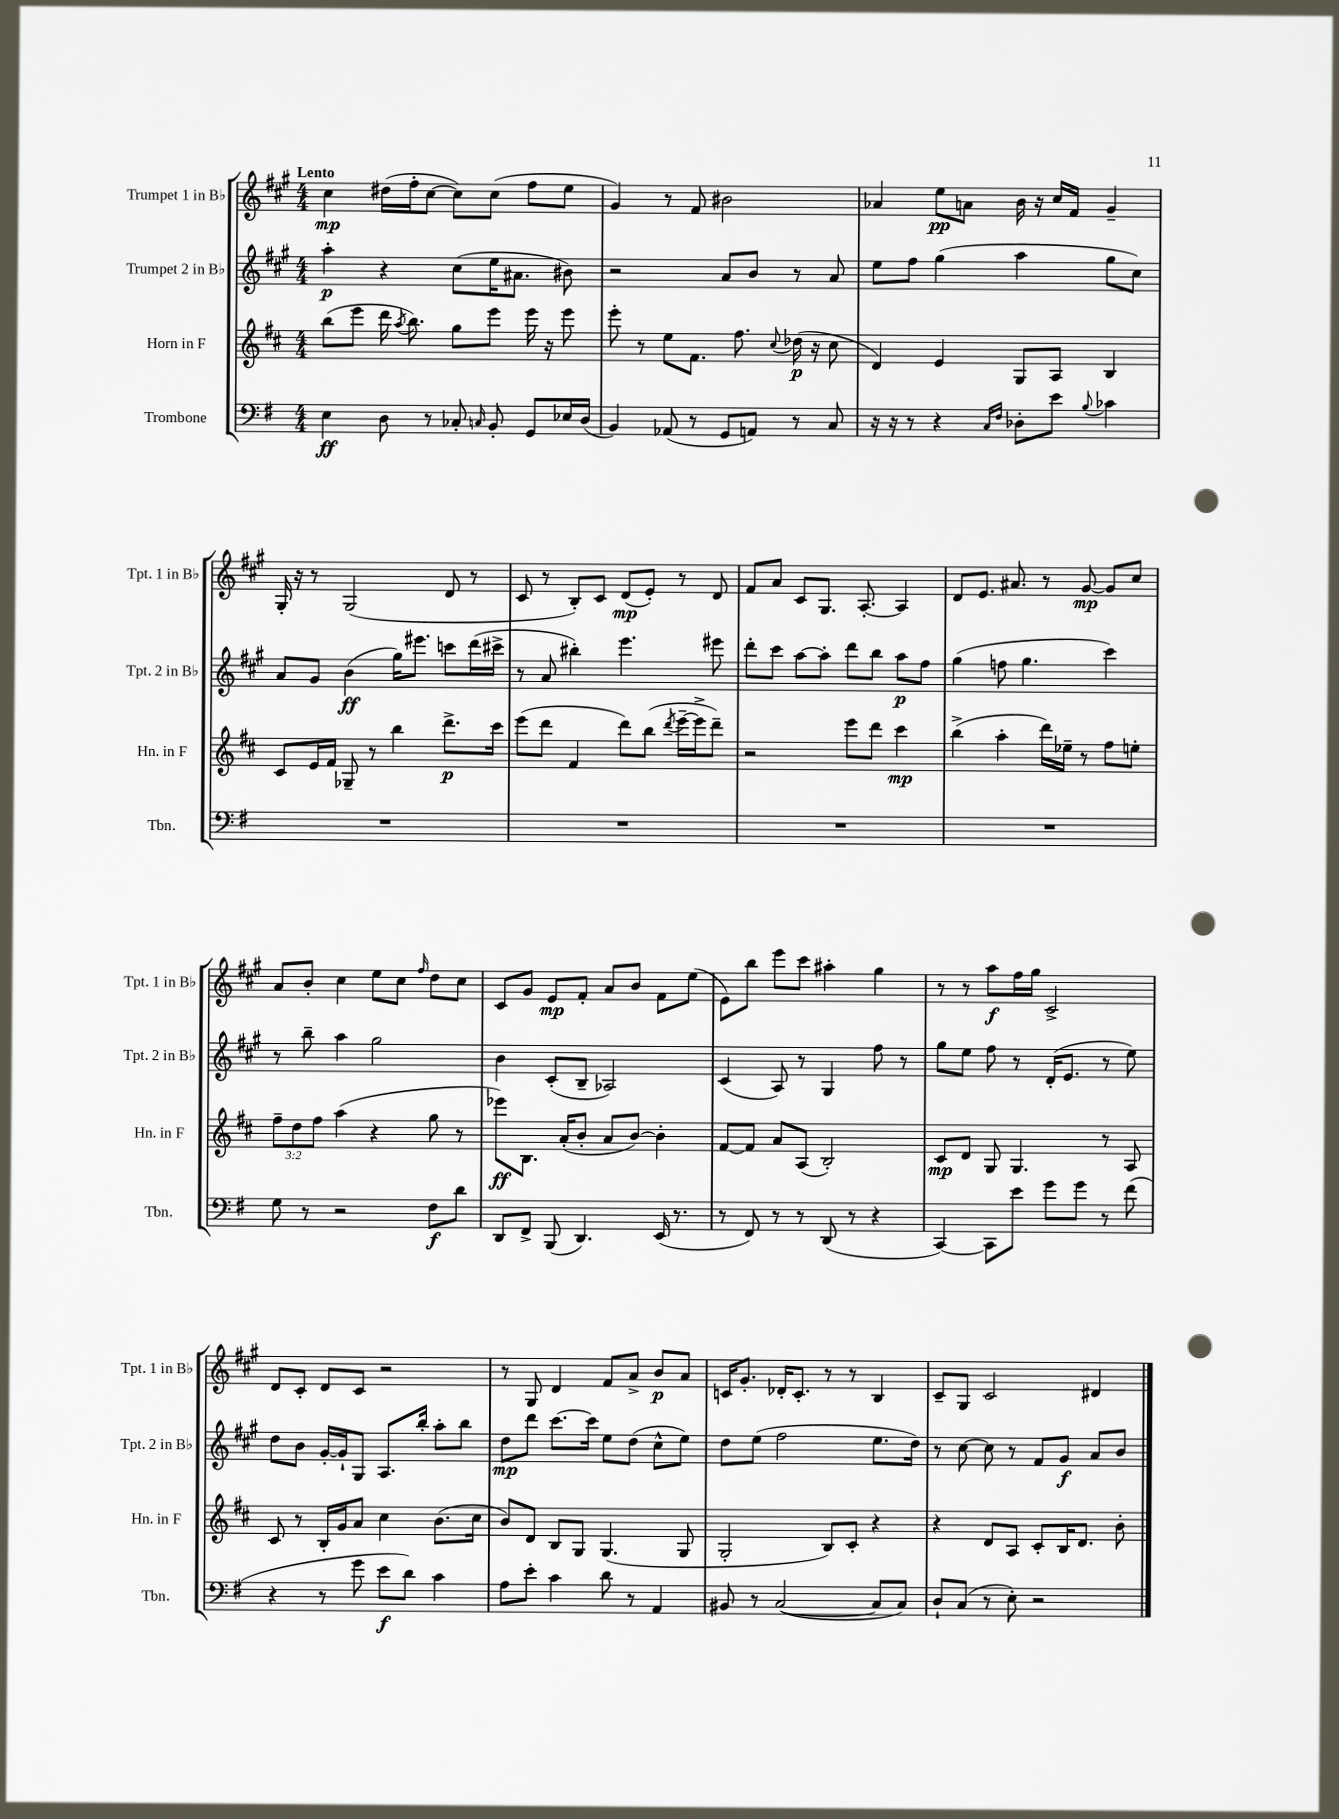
<<
\new StaffGroup <<
\new Staff = "s0" \with { instrumentName = "Trumpet 1 in Bb" shortInstrumentName = "Tpt. 1 in Bb" } {
    \clef treble \key a \major \numericTimeSignature \time 4/4 \tempo "Lento"
    \autoBeamOff cis''4\mp dis''16[( fis''16-. cis''8]~ cis''8[) cis''8]( fis''8[ e''8] |
    gis'4) r8 fis'8 bis'2 |
    aes'4 e''8[\pp a'8] b'16 r16 cis''16[ fis'16] gis'4-- |
    gis16-. r16 r8 gis2( d'8 r8 |
    cis'8 r8 b8[-.) cis'8] d'8[\mp( e'8]-.) r8 d'8 |
    fis'8[ a'8] cis'8[ gis8.] a8.~-. a4 |
    d'8[ e'8.] ais'8. r8 gis'8~\mp gis'8[ cis''8] |
    a'8[ b'8]-. cis''4 e''8[ cis''8] \grace { fis''16 } d''8[ cis''8] |
    cis'8[ gis'8] e'8[\mp fis'8]-. a'8[ b'8] fis'8[ e''8]( |
    e'8[) b''8] e'''8[ cis'''8] ais''4-. gis''4 |
    r8 r8 a''8[\f fis''16 gis''16] cis'2-> |
    d'8[ cis'8]-. d'8[ cis'8] r2 |
    r8 gis8 d'4 fis'8[ a'8]-> b'8[\p a'8] |
    c'16[ gis'8.]-. des'16[-. c'8.]-. r8 r8 b4 |
    cis'8[-- gis8] cis'2 dis'4 \bar "|." |
}
\new Staff = "s1" \with { instrumentName = "Trumpet 2 in Bb" shortInstrumentName = "Tpt. 2 in Bb" } {
    \clef treble \key a \major \numericTimeSignature \time 4/4
    \autoBeamOff a''4-.\p r4 cis''8[( e''16 ais'8.] bis'8) |
    r2 a'8[ b'8] r8 a'8 |
    e''8[ fis''8] gis''4( a''4 gis''8[ cis''8]) |
    a'8[ gis'8] b'4\ff( gis''16[) eis'''8.] c'''8[ d'''16( cis'''16]-> |
    r8 a'8 bis''4-.) e'''4. eis'''8 |
    d'''8[-. cis'''8] a''8[~ a''8]-. d'''8[ b''8] a''8[\p fis''8] |
    gis''4( f''8 gis''4. cis'''4) |
    r8 b''8-- a''4 gis''2 |
    b'4 cis'8[-.( b8]-- aes2) |
    cis'4( a8) r8 gis4 fis''8 r8 |
    gis''8[ e''8] fis''8 r8 d'16[-.( e'8.] r8 e''8) |
    d''8[ b'8] gis'16[~-. gis'16-! gis8] a8.[ b''16]-. a''8[-. b''8] |
    d''8[\mp d'''8] cis'''8.[~ cis'''16] e''8[ d''8]( cis''8[-^ e''8]) |
    d''8[ e''8]( fis''2 e''8.[ d''16]) |
    r8 cis''8~ cis''8 r8 fis'8[ gis'8]\f a'8[ b'8] \bar "|." |
}
\new Staff = "s2" \with { instrumentName = "Horn in F" shortInstrumentName = "Hn. in F" } {
    \clef treble \key d \major \numericTimeSignature \time 4/4 \override Staff.TupletNumber.text = #tuplet-number::calc-fraction-text
    \autoBeamOff b''8[( e'''8] d'''16 \acciaccatura { a''8 } b''8.) g''8[ e'''8] e'''16 r16 e'''8 |
    e'''8-. r8 e''8[ fis'8.] fis''8. \appoggiatura { cis''8 } des''16\p( r16 cis''8 |
    d'4) e'4 g8[ a8] b4 |
    cis'8[ e'16 fis'16] ges8-- r8 b''4 d'''8.[->\p cis'''16] |
    e'''8[( d'''8] fis'4 d'''8[) b''8]( \acciaccatura { d'''8 } e'''16[~-- e'''16-> d'''8]--) |
    r2 e'''8[ d'''8] cis'''4\mp |
    b''4->( a''4-. d'''16[) ees''16]-- r8 fis''8[ e''8]-. |
    \tuplet 3/2 { fis''8[-- d''8 fis''8] } a''4( r4 g''8 r8 |
    ees'''8[\ff) b8.] a'16[-.( b'8]-. a'8[ b'8]~) b'4-. |
    fis'8[~ fis'8] a'8[ a8]( b2-.) |
    cis'8[\mp d'8] g8 g4. r8 a8 |
    cis'8 r8 b16[-. g'16 a'8] cis''4 b'8.[( cis''16] |
    b'8[) d'8] b8[ g8] g4.( g8 |
    g2-. b8[) cis'8]-. r4 |
    r4 d'8[ a8] cis'8[-. b16 d'8.] b'8-. \bar "|." |
}
\new Staff = "s3" \with { instrumentName = "Trombone" shortInstrumentName = "Tbn." } {
    \clef bass \key g \major \numericTimeSignature \time 4/4
    \autoBeamOff e4\ff d8 r8 ces8-. \grace { c16 } b,8-. g,8[ ees16 d16]( |
    b,4) aes,8( r8 g,8[ a,8]) r8 c8 |
    r16 r16 r8 r4 \grace { c16[ fis16] } des8[-. e'8] \appoggiatura { b8 } ces'4 |
    R1 |
    R1 |
    R1 |
    R1 |
    g8 r8 r2 fis8[\f d'8] |
    d,8[ fis,8]-> b,,8( d,4.) e,16( r8. |
    r8 fis,8) r8 r8 d,8( r8 r4 |
    c,4~) c,8[ e'8] g'8[ g'8] r8 fis'8( |
    r4 r8 g'8 e'8[\f d'8]) c'4 |
    a8[ e'8]-. c'4 d'8 r8 a,4 |
    bis,8 r8 c2~( c8[ c8]) |
    d8[-! c8]( r8 e8-.) r2 \bar "|." |
}
>>
>>
\layout { \context { \Score \remove "Bar_number_engraver" } }
